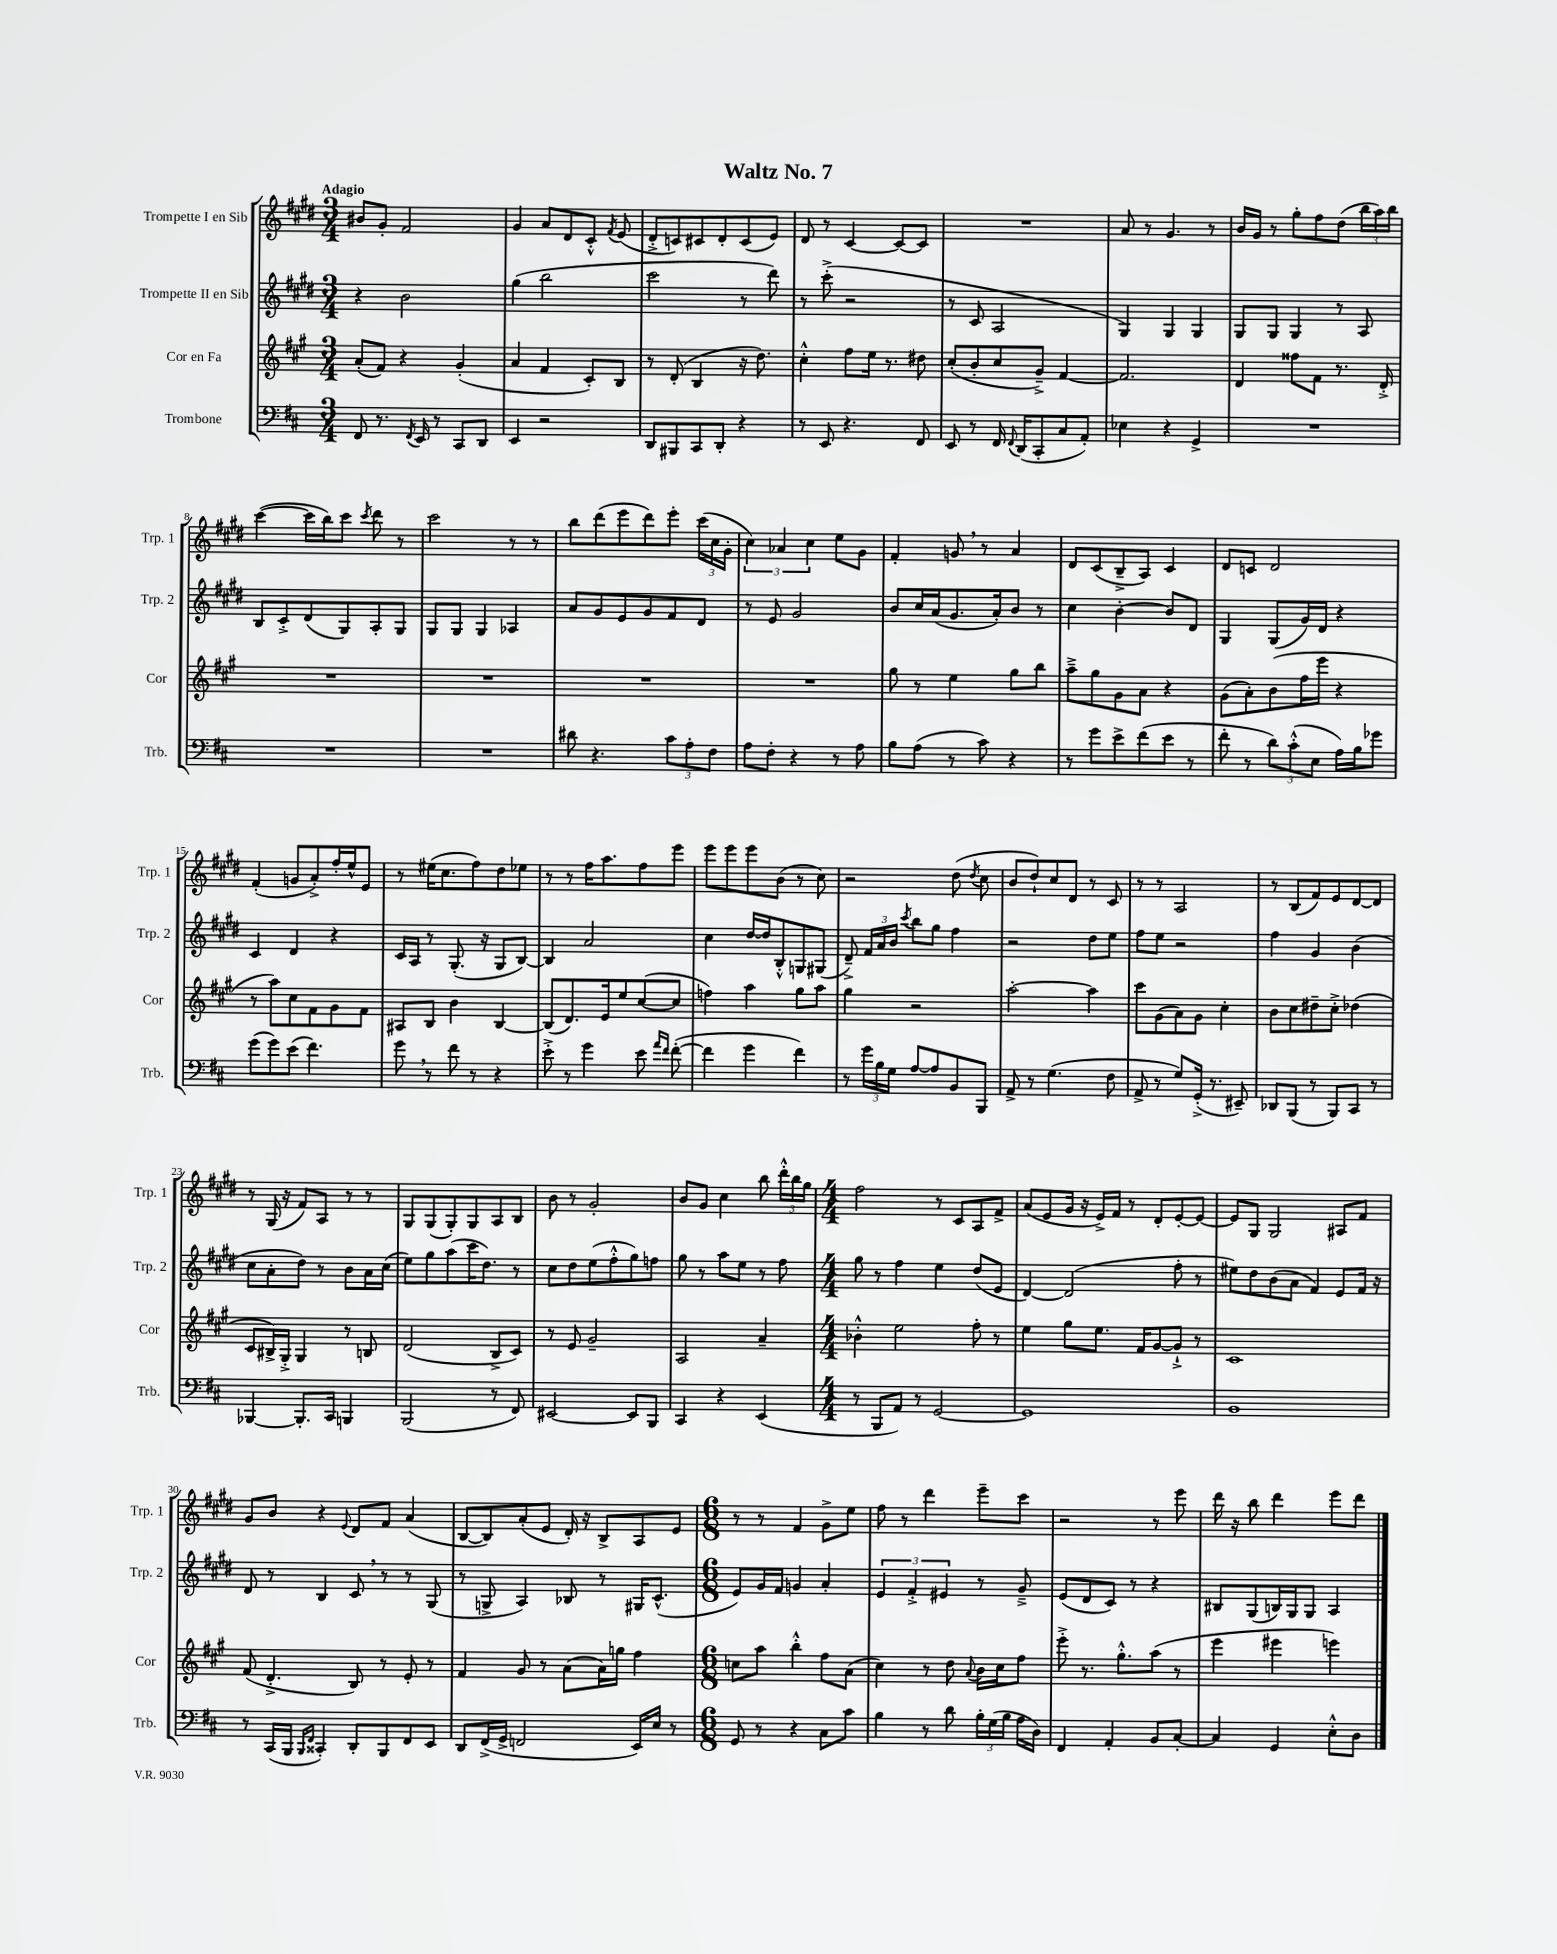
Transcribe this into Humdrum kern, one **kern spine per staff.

**kern	**kern	**kern	**kern
*staff4	*staff3	*staff2	*staff1
*clefF4	*clefG2	*clefG2	*clefG2
*k[f#c#]	*k[f#c#g#]	*k[f#c#g#d#]	*k[f#c#g#d#]
*M3/4	*M3/4	*M3/4	*M3/4
8FF#	(8a'	4r	8b#
8.r	8f#)	.	8g#'
.	4r	2b	2f#
8qFF#	.	.	.
16EE	.	.	.
8r	.	.	.
8CC#	(4g#'	.	.
8DD	.	.	.
=	=	=	=
4EE	4a	(4gg#	4g#
2r	4f#	2bb	8a
.	.	.	8d#
.	8c#')	.	8c#'^^
.	.	.	8qf#
.	8B	.	(8e
=	=	=	=
8DD	8r	2ccc#	8d#'^
8BBB#	(8d'	.	8c)
8CC#	4B	.	8c#
8DD'	.	.	8d#'
4r	16r	8r	(8c#
.	8.dd)	.	.
.	.	8ddd#)	8e)
=	=	=	=
8r	4cc#'^^	8r	8d#
8EE	.	(8ccc#'^	8r
4.r	8ff#	2r	[4c#
.	16ee	.	.
.	8.r	.	.
.	.	.	8c#_
8FF#	8dd#	.	8c#]
=	=	=	=
8EE	(8cc#'	8r	2.r
8r	8b'	8c#	.
16FF#	8cc#	2A	.
8qqFF#	.	.	.
(16DD	.	.	.
8CC#'	8g#~^)	.	.
8C#	[4f#	.	.
8AA')	.	.	.
=	=	=	=
4E-	2.f#]	4G#)	8a
.	.	.	8r
4r	.	4G#	4.g#
4GG^	.	4G#	.
.	.	.	8r
=	=	=	=
2.r	4d	8G#	16b
.	.	.	16g#
.	.	8G#	8r
.	8ff##	4G#	8gg#'
.	8f#	.	8ff#
.	8.r	8r	(8dd#
.	.	8A	24bb
.	.	.	24aa)
.	16d'^	.	.
.	.	.	24bb
=	=	=	=
2.r	2.r	8B	([4ccc#
.	.	8c#'^	.
.	.	(8d#	16ccc#]
.	.	.	16bb)
.	.	8G#)	8ccc#
.	.	.	8qccc#
.	.	8A'	8ddd#
.	.	8G#	8r
=	=	=	=
2.r	2.r	8G#	2ccc#
.	.	8G#	.
.	.	4G#	.
.	.	4A-	8r
.	.	.	8r
=	=	=	=
8d#	2.r	8a	8bb
4.r	.	8g#	(8ddd#
.	.	8e	8eee
.	.	8g#	8ddd#)
12c#	.	8f#	8eee'
12A'	.	.	.
.	.	8d#	(24ccc#
12F#	.	.	24cc#
.	.	.	24g#'
=	=	=	=
8A	2.r	8r	6cc#)
8F#'	.	8e	.
.	.	.	6a-
4r	.	2g#	.
.	.	.	6cc#
8r	.	.	8ee
8A	.	.	8g#
=	=	=	=
8B	8gg#	8b	4f#'
(8A	8r	16cc#	.
.	.	(16a	.
8r	4ee	8.g#	8g
8c#)	.	.	8r
.	.	16a')	.
4r	8gg#	8b	4a
.	8bb	8r	.
=	=	=	=
8r	8aa~^	4cc#	8d#
8g	8gg#	.	(8c#
8e^	8g#	[4b'	8B~^
(8f#	8a	.	8A)
8e	4r	8b]	4c#
8r	.	8d#	.
=	=	=	=
8f#'	(8g#	4G#	8d#
8r	8a')	.	8c
12d)	(8b	(8G#	2d#
(12c#'^^	.	.	.
.	16ff#	16g#)	.
12E	.	.	.
.	16eee	16d#	.
16A)	4r	4r	.
16B	.	.	.
8g-	.	.	.
=	=	=	=
(8g	8r	4c#	(4f#'
8g)	8aa)	.	.
(8e	8cc#	4d#	8g
4.f#)	8f#	.	8a'^)
.	8g#	4r	16ff#'
.	.	.	16ee^^
.	8f#	.	8e
=	=	=	=
8g	8A#	16c#	8r
.	.	16A	.
8r	8B	8r	(16ee#
.	.	.	8.cc#
8f#	4b	(8.G#'	.
8r	.	.	8ff#)
.	.	16r	.
4r	[4B	8G#	8dd#
.	.	[8B)	8ee-
=	=	=	=
8e'^	(8B]	4B]	8r
8r	8.d)	.	8r
4g	.	2a	16ff#
.	16e	.	8.aa
.	8ee	.	.
8e	([8cc#	.	8ff#
16qqa	.	.	.
16qqf#	.	.	.
([8f#'	8cc#]	.	8eee
=	=	=	=
4f#]	4ff)	4cc#	8eee
.	.	.	8eee
4g	4aa	[16dd#	8eee
.	.	16dd#]	.
.	.	8B'^^	(8b
4f#)	8gg#	8G	8r
.	8aa	(8G#	8cc#)
=	=	=	=
8r	4gg#	8d#~^)	2r
24g	.	24f#	.
24B	.	24a	.
24G	.	24b	.
.	.	8qccc#	.
[8A	2r	8bb	.
8A]	.	8gg#	.
8BB	.	4ff#	(8dd#
.	.	.	8qdd#
8BBB	.	.	8cc#
=	=	=	=
8AA^	[2aa'	2r	8b
8r	.	.	8dd#`)
(4.G	.	.	8cc#
.	.	.	8d#
.	4aa]	8dd#	8r
8F#	.	8ee	8c#
=	=	=	=
8AA^	8ccc#	8ff#	8r
8r	(8g#	8ee	8r
8G)	8a)	2r	2A
(16GG'^	8g#	.	.
8.r	.	.	.
.	4cc#'	.	.
8EE#~)	.	.	.
=	=	=	=
8DD-	8b	4ff#	8r
(8BBB	8cc#	.	(8B
8r	8dd#~	4g#	8f#)
8BBB)	8cc#'^	.	8e
8CC#	(4dd-	(4b	[8d#
8r	.	.	8d#]
=	=	=	=
[4BBB-	8c#	8cc#	8r
.	16B#^)	8a'	(16G#
.	16G#'^	.	16r
8.BBB-']	4G#	8dd#)	8f#)
.	.	8r	8A
16CC#	.	.	.
4BBB	8r	8b	8r
.	8B	16a	8r
.	.	(16cc#	.
=	=	=	=
(2BBB	(2d	8ee)	8G#
.	.	8gg#	(8G#
.	.	(8aa	8G#')
.	.	16ccc#	8G#
.	.	8.dd#)	.
8r	8B^	.	8A
8FF#)	8c#)	8r	8B
=	=	=	=
[2EE#	8r	8cc#	8b
.	8e	8dd#	8r
.	2g#~	(8ee	2g#'
.	.	8ff#'^^	.
8EE#]	.	8gg#)	.
8BBB	.	8ff	.
=	=	=	=
4CC#	2A	8gg#	8b
.	.	8r	8g#
4r	.	8aa	4cc#
.	.	8ee	.
(4EE	4a~	8r	8bb
.	.	8ff#	24ddd#'^^
.	.	.	24bb
.	.	.	24gg#
=	=	=	=
*M4/4	*M4/4	*M4/4	*M4/4
8r	4b-'^^	8gg#	2ff#
8BBB	.	8r	.
8AA)	2ee	4ff#	.
8r	.	.	.
[2GG	.	4ee	8r
.	.	.	8c#
.	8ff#'	(8dd#	8A
.	8r	8e	8f#^
=	=	=	=
1GG]	4ee	[4d#)	(8a
.	.	.	8e
.	8gg#	(2d#]	16g#
.	.	.	16r
.	8.ee	.	16e^)
.	.	.	16f#
.	.	.	8r
.	16f#	.	.
.	[8g#	.	8d#'
.	8g#`^]	8ff#'	[8e'
.	8r	8r	8e_
=	=	=	=
1BB	1c#	8ee#)	8e]
.	.	8dd#	8G#
.	.	(8b	2G#
.	.	8a	.
.	.	4f#)	.
.	.	8e	8A#
.	.	16f#	8f#
.	.	16r	.
=	=	=	=
8r	(8f#	8d#	8g#
(16CC#	4.d'^	8r	8b
16BBB	.	.	.
16qqBBB	.	.	.
16qqFF#	.	.	.
4CC##')	.	4B	4r
.	.	.	8qqe
8DD'	8B)	8c#	8d#
8BBB	8r	8r	8f#
8FF#	8e'	8r	(4a
8EE	8r	(8G#	.
=	=	=	=
8DD	4f#	8r	[8B
(16FF#^	.	8G^	8B])
16GG^	.	.	.
2FF	8g#	4A)	(8a'
.	8r	.	8e
.	(8a	8B-	16d#')
.	.	.	16r
.	16a)	8r	8B^
.	16gg	.	.
16EE)	4ff#	16G#	8A
16E	.	(8.c#^^	.
8r	.	.	8e
=	=	=	=
*M6/8	*M6/8	*M6/8	*M6/8
8GG	8cc	8e)	8r
8r	8aa	16g#	8r
.	.	16f#	.
4r	4bb'^^	4g	4f#
8C#	8ff#	4a'	8g#^
8c#	(8a	.	8ee
=	=	=	=
4B	4cc#)	6e	8ff#
.	.	.	8r
.	.	6f#'^	.
8r	8r	.	4ddd#
.	.	6e#	.
8d	8dd	.	.
.	8qqa	.	.
24B'	16b	8r	8eee~
(24G	.	.	.
.	16cc#	.	.
24B	.	.	.
16A	8ff#	8g#~^	8ccc#
16D)	.	.	.
=	=	=	=
4FF#	8eee'^	(8e	2r
.	8.r	8d#	.
4AA'	.	8c#)	.
.	8.gg#'^^	.	.
.	.	8r	.
8BB	(8aa	4r	8r
[8C#'	8r	.	8eee
=	=	=	=
4C#]	4eee	8B#	16ddd#
.	.	.	16r
.	.	(8G#	8bb
4GG	4eee#	16B)	4ddd#
.	.	16G#	.
.	.	8G#	.
8E'^^	4eee)	4A	8eee
8D	.	.	8ddd#
==	==	==	==
*-	*-	*-	*-
